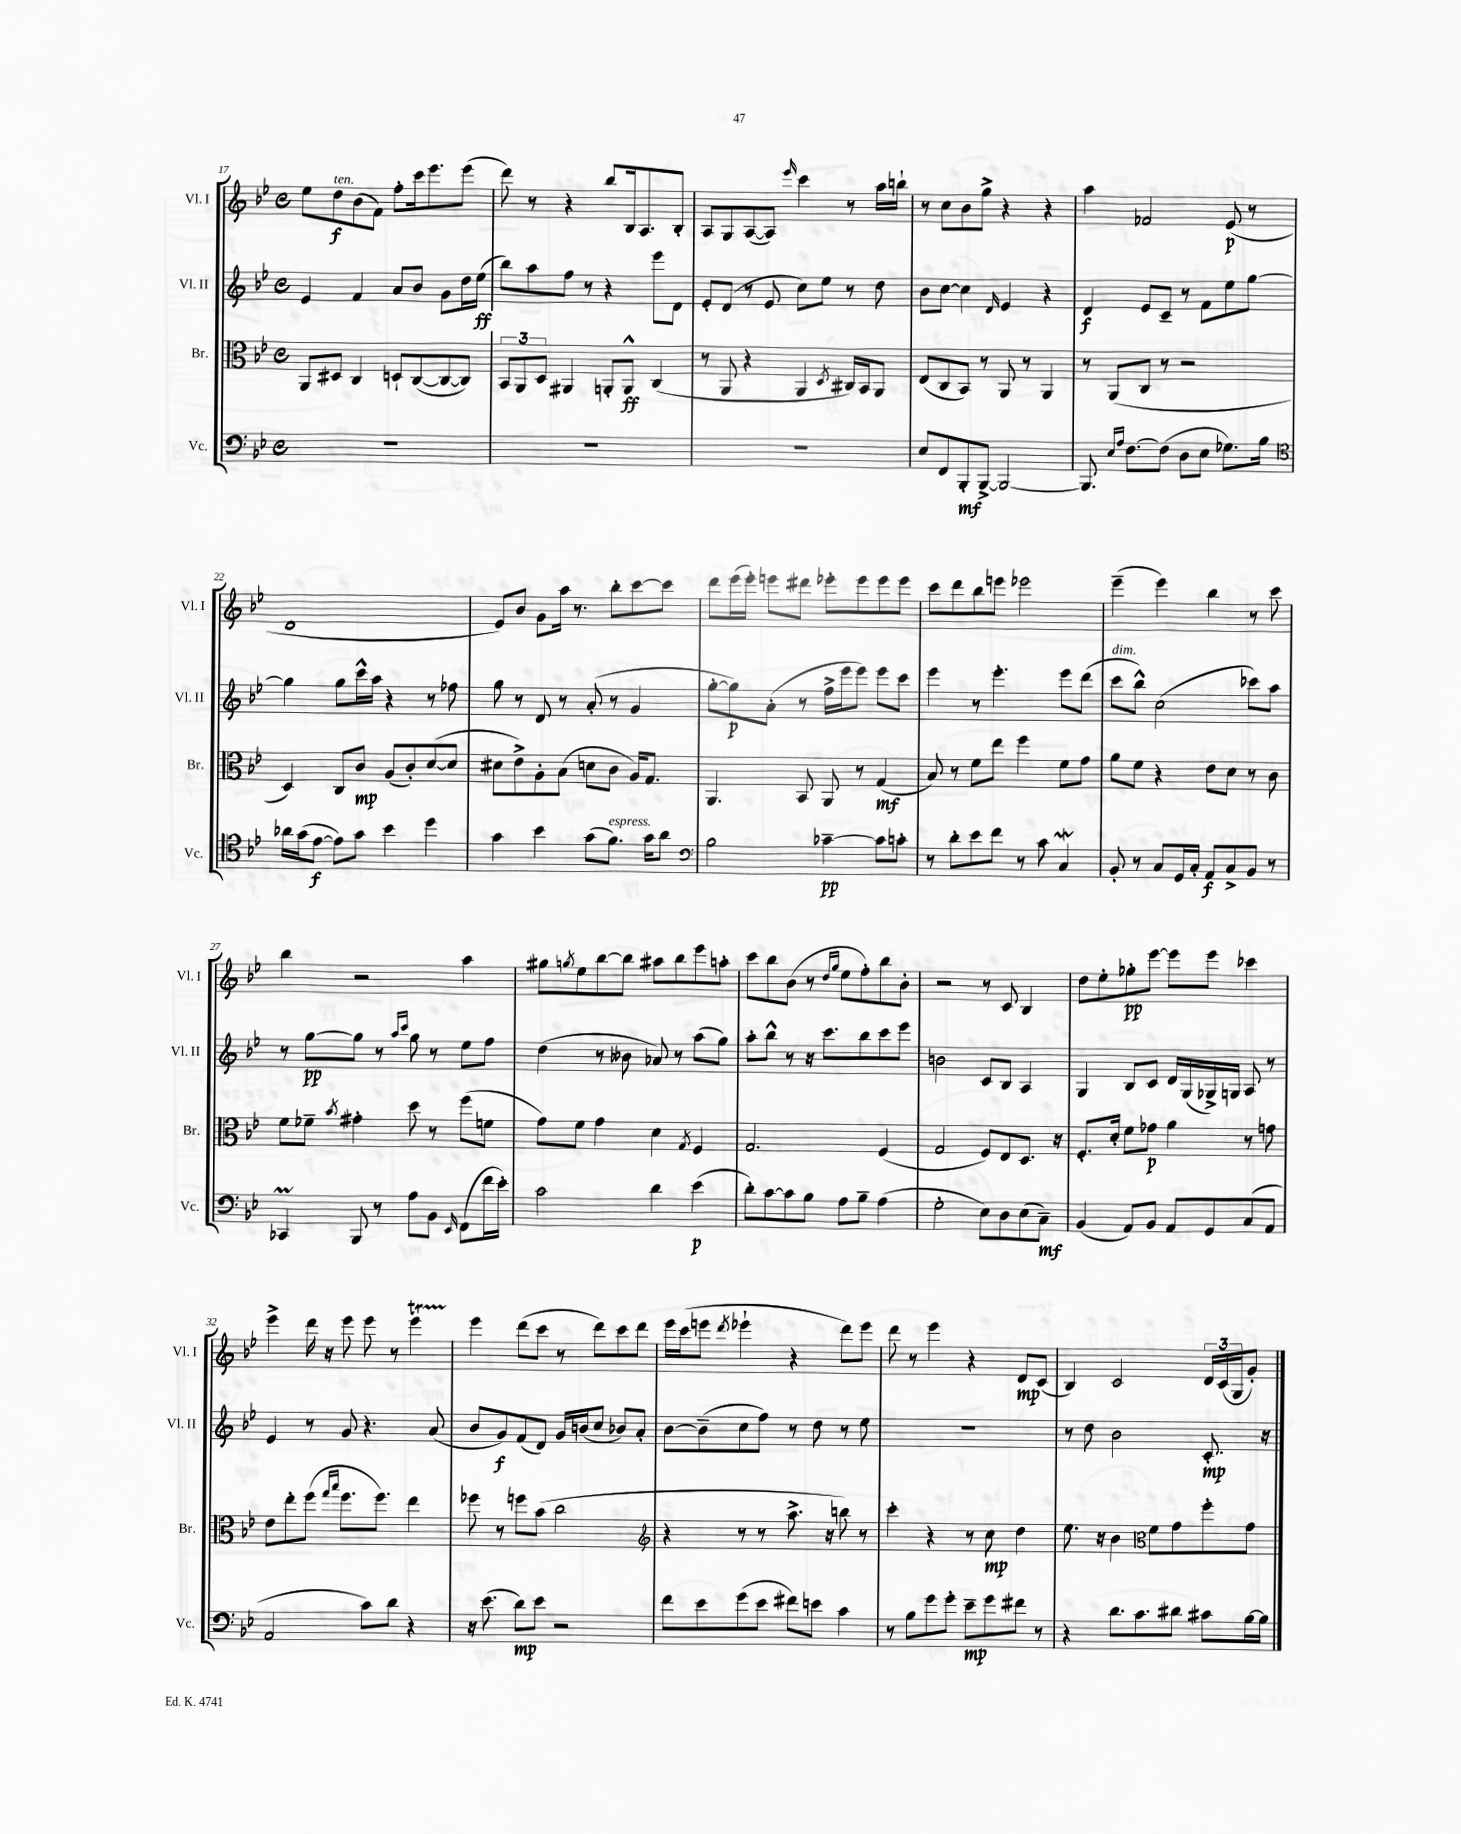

**kern	**dynam	**kern	**dynam	**kern	**dynam	**kern	**dynam
*part4	*part4	*part3	*part3	*part2	*part2	*part1	*part1
*staff4	*staff4	*staff3	*staff3	*staff2	*staff2	*staff1	*staff1
*I"Vc.	*	*I"Br.	*	*I"Vl. II	*	*I"Vl. I	*
*I'Vc.	*	*I'Br.	*	*I'Vl. II	*	*I'Vl. I	*
*clefF4	*	*clefC3	*	*clefG2	*	*clefG2	*
*k[b-e-]	*	*k[b-e-]	*	*k[b-e-]	*	*k[b-e-]	*
*M4/4	*	*M4/4	*	*M4/4	*	*M4/4	*
*met(c)	*	*met(c)	*	*met(c)	*	*met(c)	*
=17	=17	=17	=17	=17	=17	=17	=17
1r	.	8AA/L	.	4e-/	.	8ee-\L	.
!	!	!	!	!	!	!LO:TX:a:i:t=ten.	!
.	.	8D#X/J	.	.	.	8dd\	f
.	.	4C/	.	4f/	.	(8b-\	.
.	.	.	.	.	.	8f\J)	.
.	.	8Dn`/L	.	8a/L	.	8ff'\L	.
.	.	([8C/	.	8b-/J	.	16ccc\k	.
.	.	.	.	.	.	8.eee-\	.
.	.	8C/_	.	8g\L	.	.	.
.	.	8C/J])	.	16dd\L	.	(8eee-\J	.
.	.	.	.	(16ee-\JJ	ff	.	.
=18	=18	=18	=18	=18	=18	=18	=18
1r	.	12BB-/L	.	8bb-\L)	.	8ddd\)	.
.	.	12AA/	.	.	.	.	.
.	.	.	.	8aa\	.	8r	.
.	.	12D/J	.	.	.	.	.
.	.	4AA#X/	.	8ff\J	.	4r	.
.	.	.	.	8r	.	.	.
.	.	8AAn'/L	.	4r	.	8bb-/L	.
.	.	8AA^^/J	ff	.	.	16B-/k	.
.	.	.	.	.	.	8.A/	.
.	.	(4C/	.	8eee-\L	.	.	.
.	.	.	.	8d\J	.	8B-'/J	.
=19	=19	=19	=19	=19	=19	=19	=19
1r	.	8r	.	8e-'/L	.	8A/L	.
.	.	8AA/	.	(8d/J	.	8G/	.
.	.	4r	.	8r	.	([8A/	.
.	.	.	.	8e-/	.	8A/J])	.
.	.	.	.	.	.	16qqeee-/	.
.	.	4AA/	.	8cc\L)	.	4ccc\	.
.	.	.	.	8ee-\J	.	.	.
.	.	8qD/	.	.	.	.	.
.	.	16C#X/LL)	.	8r	.	8r	.
.	.	16BB-/J	.	.	.	.	.
.	.	8AA/J	.	8dd\	.	16aa\LL	.
.	.	.	.	.	.	16bbn`\JJ	.
=20	=20	=20	=20	=20	=20	=20	=20
8E-/L	.	(8E-/L	.	8b-\L	.	8r	.
8FF/	.	8C/	.	[8cc\J	.	8cc\L	.
8BBB-'/	mf	8BB-/J)	.	4cc\]	.	8b-\	.
[8BBB-^/J	.	8r	.	.	.	8gg^\J	.
.	.	.	.	16qqd/	.	.	.
2BBB-/_	.	8AA/	.	4e-/	.	4r	.
.	.	8r	.	.	.	.	.
.	.	4AA/	.	4r	.	4r	.
=21	=21	=21	=21	=21	=21	=21	=21
8.BBB-/]	.	8r	.	4d/	f	4aa\	.
.	.	(8AA/L	.	.	.	.	.
16qqE-/LL	.	.	.	.	.	.	.
16qqA/JJ	.	.	.	.	.	.	.
[8.F\L	.	.	.	.	.	.	.
.	.	8C/J	.	8e-/L	.	2f-X/	.
(8F\J]	.	8r	.	8c~/J	.	.	.
8D\L	.	2r	.	8r	.	.	.
8E-\J	.	.	.	8f\L	.	.	.
8.G-X\L)	.	.	.	8ee-\	.	(8e-/	p
.	.	.	.	[8gg\J	.	8r	.
16B-\Jk	.	.	.	.	.	.	.
!!LO:LB:g=z
=22	=22	=22	=22	=22	=22	=22	=22
*clefC4	*	*	*	*	*	*	*
16a-X\LL	.	4D/)	.	4gg\]	.	1d	.
(16g\J	.	.	.	.	.	.	.
[8e-\J	f	.	.	.	.	.	.
8e-\L])	.	8C/L	.	8gg\L	.	.	.
8g\J	.	8c/J	mp	16ccc^^\L	.	.	.
.	.	.	.	16aa\JJ	.	.	.
4b-\	.	(8A/L	.	4r	.	.	.
.	.	8c'/)	.	.	.	.	.
4dd\	.	([8d/	.	8r	.	.	.
.	.	8d/J]	.	8ff-X\	.	.	.
=23	=23	=23	=23	=23	=23	=23	=23
4g\	.	8d#X\L	.	8gg\	.	8e-/L)	.
.	.	8e-^\)	.	8r	.	8b-/J	.
4b-\	.	8A'\	.	8d/	.	8g\L	.
.	.	(8B-\J	.	8r	.	16aa\Jk	.
.	.	.	.	.	.	8.r	.
(8g\L	.	8dn\L	.	(8a'/	.	.	.
!LO:TX:a:i:t=espress.	!	!	!	!	!	!	!
8.f\J)	.	8c\J	.	8r	.	8bb-'\L	.
.	.	16A/KL)	.	4g/	.	[8ccc\	.
16g\KL	.	8.G/J	.	.	.	.	.
8a\J	.	.	.	.	.	8ccc\J]	.
=24	=24	=24	=24	=24	=24	=24	=24
*clefF4	*	*	*	*	*	*	*
2B-\	.	4.AA/	.	[8gg'\L	.	8ddd\L	.
.	.	.	.	8gg\])	p	(16eee-\L	.
.	.	.	.	.	.	16eee-'\JJ)	.
.	.	.	.	(8a'\J	.	8eeen\L	.
.	.	8BB-/	.	8r	.	8ddd#X\J	.
[4c-X~\	pp	8AA/	.	16ff^\LL	.	8eee-X'\L	.
.	.	.	.	16eee-\J	.	.	.
.	.	8r	.	8eee-\J)	.	8eee-\	.
8c-\L]	.	(4G/	mf	8eee-\L	.	8eee-\	.
8cn'\J	.	.	.	8ccc\J	.	8eee-\J	.
=25	=25	=25	=25	=25	=25	=25	=25
8r	.	8B-/)	.	4eee-\	.	8ccc\L	.
8d'\L	.	8r	.	.	.	8ddd\	.
8e-\	.	8f\L	.	8r	.	8bb-\	.
8f\J	.	8ee-\J	.	4.eee-'\	.	8eeen\J	.
8r	.	4ff\	.	.	.	2eee-X\	.
8c\	.	.	.	.	.	.	.
4CW/	.	8f\L	.	8eee-\L	.	.	.
.	.	8g\J	.	(8ddd\J	.	.	.
=26	=26	=26	=26	=26	=26	=26	=26
!	!	!	!	!LO:TX:a:i:t=dim.	!	!	!
8BB-'/	.	8a\L	.	8ccc\L	.	(4eee-~\	.
8r	.	8f\J	.	8bb-^^\J)	.	.	.
8C/L	.	4r	.	(2cc\	.	4eee-\)	.
16GG/L	.	.	.	.	.	.	.
16C'/JJ	.	.	.	.	.	.	.
8AA/L	f	8e-\L	.	.	.	4bb-\	.
8C^/	.	8d\J	.	.	.	.	.
8BB-/J	.	8r	.	8ccc-X\L)	.	8r	.
8r	.	8c\	.	8aa\J	.	8ccc\	.
!!LO:LB:g=z
=27	=27	=27	=27	=27	=27	=27	=27
4CC-XM/	.	8f\L	.	8r	.	4bb-\	.
.	.	8f-X~\J	.	[8gg\L	pp	.	.
.	.	8qb-/	.	.	.	.	.
8BBB-/	.	4g#X'\	.	8gg\J]	.	2r	.
8r	.	.	.	8r	.	.	.
.	.	.	.	16qqaa/LL	.	.	.
.	.	.	.	16qqccc/JJ	.	.	.
8A\L	.	8dd\	.	8gg\	.	.	.
8BB-\J	.	8r	.	8r	.	.	.
16qqEE-/	.	.	.	.	.	.	.
(8FF\L	.	(8ff\L	.	8ee-\L	.	4aa\	.
16f\L	.	8fn\J	.	8ff\J	.	.	.
16e-'\JJ)	.	.	.	.	.	.	.
=28	=28	=28	=28	=28	=28	=28	=28
2c\	.	8g\L)	.	(4dd\	.	8gg#X\L	.
.	.	.	.	.	.	8qggn/	.
.	.	8f\J	.	.	.	8ee-\	.
.	.	4g\	.	8r	.	[8bb-\	.
.	.	.	.	8b--X\	.	8bb-\J]	.
4d\	.	4d\	.	8a-X/)	.	8aa#X\L	.
.	.	.	.	8r	.	8bb-\	.
.	.	8qG/	.	.	.	.	.
(4e-\	p	4F/	.	(8aa\L	.	8eee-\	.
.	.	.	.	8gg\J)	.	8aan'\J	.
=29	=29	=29	=29	=29	=29	=29	=29
8d'\L)	.	2.G/	.	8aa'\L	.	8ccc\L	.
[8c\	.	.	.	8bb-^^\J	.	8bb-\	.
8c\]	.	.	.	8r	.	(8b-\J	.
8B-\J	.	.	.	16r	.	8r	.
.	.	.	.	8.ccc\L	.	.	.
.	.	.	.	.	.	16qqdd/LL	.
.	.	.	.	.	.	16qqgg/JJ	.
8A\L	.	.	.	.	.	8ee-\L	.
8B-~\J	.	.	.	8bb-\	.	8ff'\)	.
(4A\	.	(4F/	.	8ccc\	.	8bb-\	.
.	.	.	.	8eee-\J	.	8b-'\J	.
=30	=30	=30	=30	=30	=30	=30	=30
2G'\	.	2G/	.	2bn\	.	2r	.
8E-\L)	.	8F/L)	.	8c/L	.	8r	.
8D\	.	8E-/	.	8B-/J	.	8c/	.
(8E-\	.	8.D/J	.	4A/	.	4B-/	.
8C~\J)	mf	.	.	.	.	.	.
.	.	16r	.	.	.	.	.
=31	=31	=31	=31	=31	=31	=31	=31
(4BB-/	.	8.F'/L	.	4G/	.	8dd\L	.
.	.	.	.	.	.	8ee-'\	.
.	.	16d'/Jk	.	.	.	.	.
8AA/L)	.	8f\L	.	8B-/L	.	8gg-X'\	pp
8BB-/J	.	8g-X\J	p	8c/J	.	[8eee-\J	.
8AA/L	.	4a\	.	16d/LL	.	8eee-\L]	.
.	.	.	.	(16G/	.	.	.
8GG/	.	.	.	16G-X^/)	.	8eee-\J	.
.	.	.	.	16Gn/JJ	.	.	.
(8C/	.	8r	.	8A/	.	4ccc-X\	.
8AA/J	.	8gn\	.	8r	.	.	.
!!LO:LB:g=z
=32	=32	=32	=32	=32	=32	=32	=32
2AA/	.	8e-\L	.	4e-/	.	4eee-^\	.
.	.	8ee-'\	.	.	.	.	.
.	.	(8ff\J	.	8r	.	16ddd\	.
.	.	.	.	.	.	16r	.
.	.	16qqgg/LL	.	.	.	.	.
.	.	16qqbb-/JJ	.	.	.	.	.
.	.	8.ff\L	.	8g/	.	8eee-\	.
8c\L)	.	.	.	4.r	.	8eee-\	.
.	.	8.ff\J)	.	.	.	.	.
8d\J	.	.	.	.	.	8r	.
4r	.	4ee-\	.	.	.	4eee-T\	.
.	.	.	.	(8a/	.	.	.
=33	=33	=33	=33	=33	=33	=33	=33
16r	.	8ff-X\	.	8b-/L	.	4eee-\	.
(8.e-\	.	.	.	.	.	.	.
.	.	8r	.	8g/)	f	.	.
8d\L)	mp	8ffn\L	.	(8f/	.	(8ddd\L	.
8e-\J	.	(8b-\J	.	8d/J)	.	8ccc\J	.
2r	.	2cc\	.	16g/LL	.	8r	.
.	.	.	.	(16bn/J	.	.	.
.	.	.	.	8cc/J	.	8ddd\L)	.
.	.	.	.	8b-X/L)	.	8ccc\	.
.	.	.	.	8a'/J	.	8ddd\J	.
=34	=34	=34	=34	=34	=34	=34	=34
*	*	*clefG2	*	*	*	*	*
8f\L	.	4r	.	[8b-\L	.	16eee-\LL	.
.	.	.	.	.	.	(16ccc\J	.
8e-\	.	.	.	(8b-~\]	.	8eeen\J	.
.	.	.	.	.	.	8qddd/	.
(8g\	.	8r	.	8cc\	.	4eee-X`\	.
8e-\J	.	8r	.	8ff\J)	.	.	.
8f#X\L)	.	8.aa^\	.	8r	.	4r	.
8en\J	.	.	.	8dd\	.	.	.
.	.	16r	.	.	.	.	.
4c\	.	8bbn\)	.	8r	.	8ddd\L)	.
.	.	8r	.	8ee-\	.	8eee-\J	.
=35	=35	=35	=35	=35	=35	=35	=35
8r	.	4ccc'\	.	1r	.	8ddd\	.
8B-\L	.	.	.	.	.	8r	.
8g\	.	4r	.	.	.	4eee-\	.
8g'\J	.	.	.	.	.	.	.
8e-~\L	mp	8r	.	.	.	4r	.
8g\	.	8cc\	mp	.	.	.	.
8f#X\J	.	4dd\	.	.	.	8d/L	mp
8r	.	.	.	.	.	(8c/J	.
=36	=36	=36	=36	=36	=36	=36	=36
4r	.	8.ee-\	.	8r	.	4B-/)	.
.	.	.	.	8dd\	.	.	.
.	.	16r	.	.	.	.	.
8.d\L	.	4b-\	.	2b-\	.	2c/	.
8.c\	.	.	.	.	.	.	.
*	*	*clefC3	*	*	*	*	*
.	.	8f\L	.	.	.	.	.
8d#X\J	.	8g\	.	.	.	.	.
8c#X\L	.	8ff'\	.	8.c'/	mp	24d/LL	.
.	.	.	.	.	.	(24c/	.
.	.	.	.	.	.	24G/J	.
[16B-\L	.	8g\J	.	.	.	8g'/J)	.
16B-\JJ]	.	.	.	16r	.	.	.
==	==	==	==	==	==	==	==
*-	*-	*-	*-	*-	*-	*-	*-
